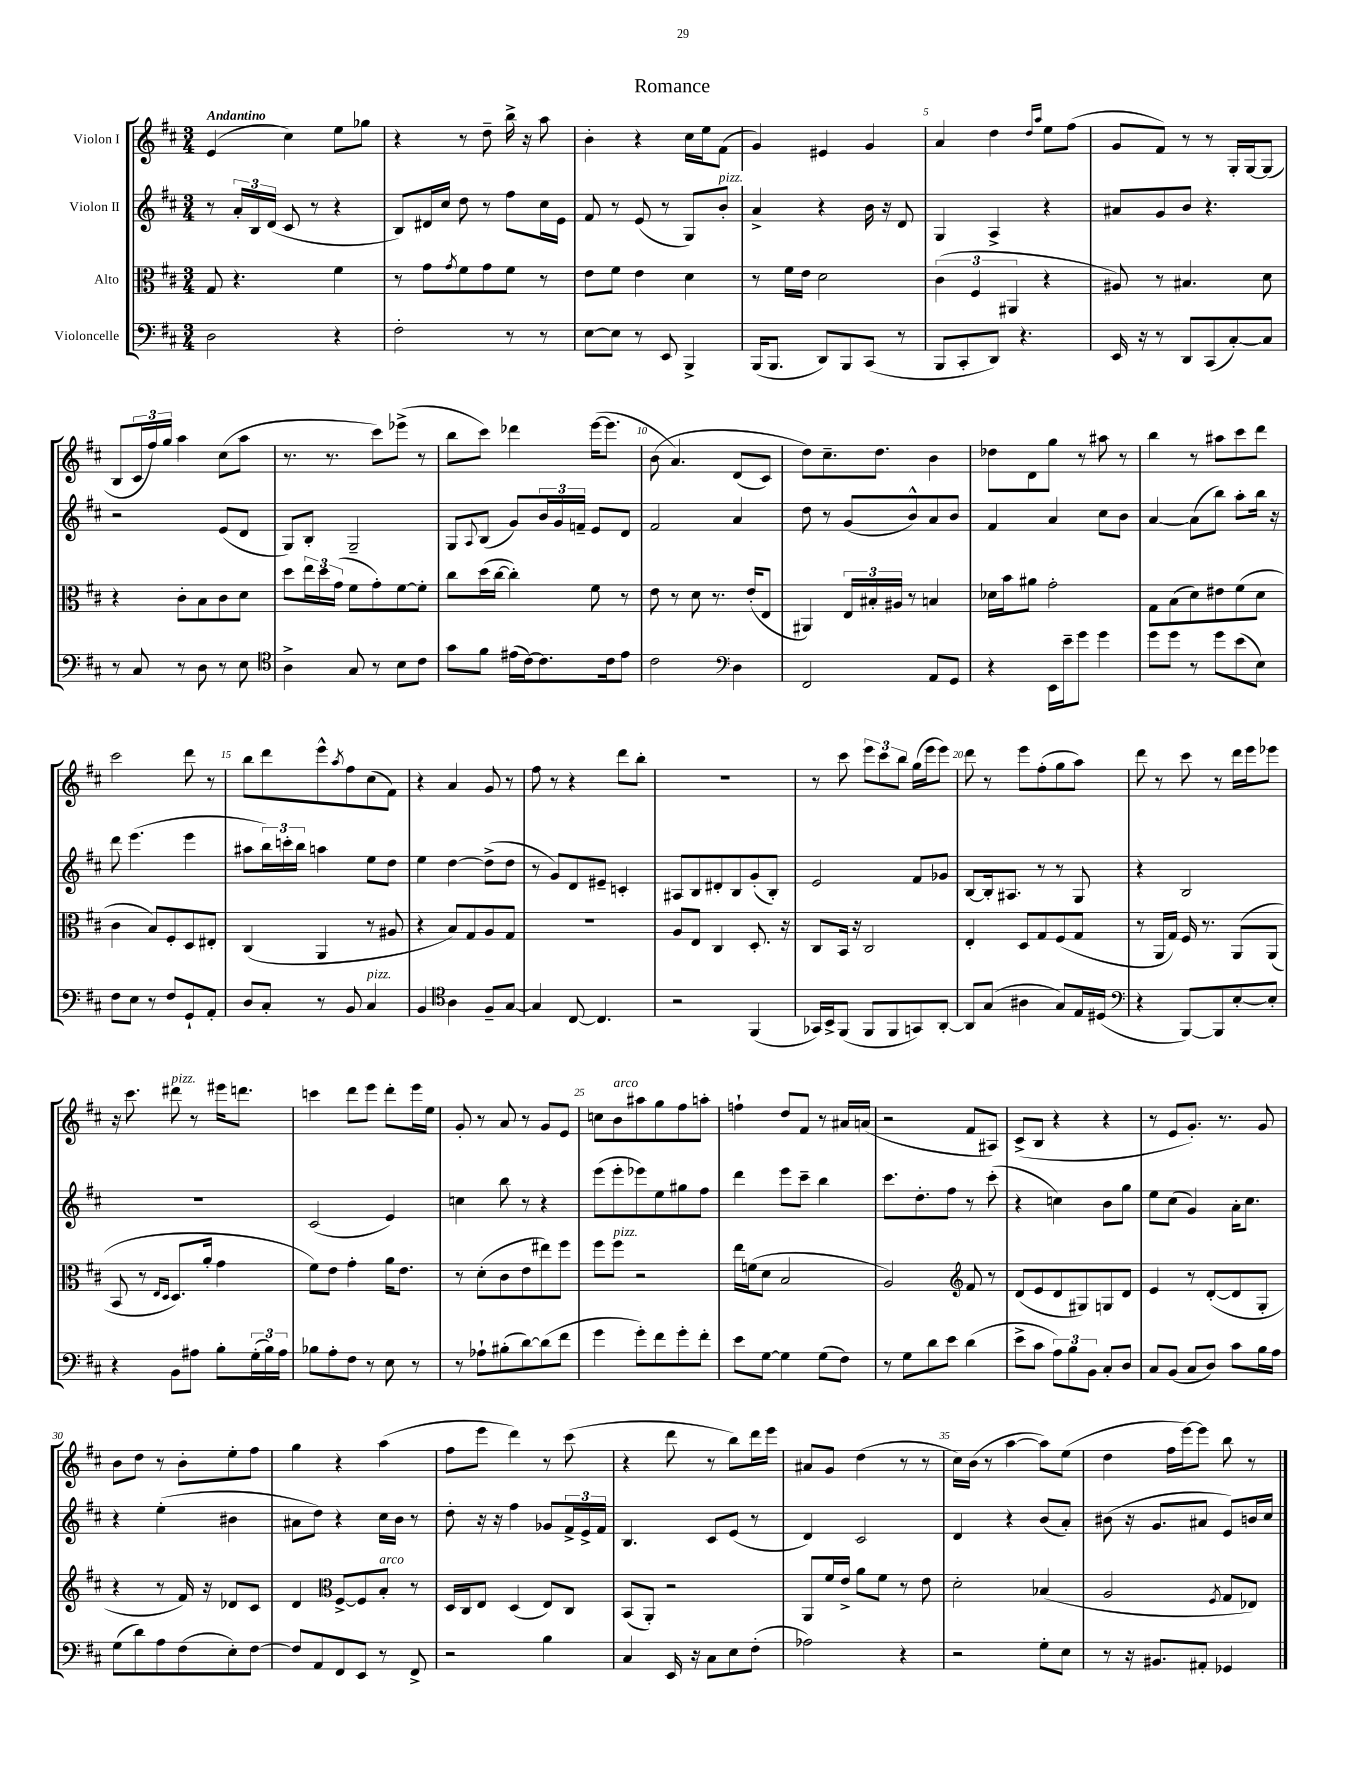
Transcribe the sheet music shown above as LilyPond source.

\header { title = "Romance" }
<<
\new StaffGroup <<
\new Staff = "s0" \with { instrumentName = "Violon I" } {
    \clef treble \key d \major \numericTimeSignature \time 3/4 \tempo "Andantino"
    e'4( cis''4) e''8 ges''8 |
    r4 r8 d''8-- b''16-> r16 a''8 |
    b'4-. r4 cis''16 e''16 fis'8( |
    g'4) eis'4 g'4 |
    a'4 d''4 \grace { d''16 a''16 } e''8 fis''8( |
    g'8 fis'8) r8 r8 g16-. g16~ g8( |
    b8 \tuplet 3/2 { cis'16 fis''16) g''16 } a''4 cis''8( a''8 |
    r8. r8. cis'''8) ees'''8->( r8 |
    b''8 cis'''8) des'''4 e'''16~( e'''8. |
    b'8\( a'4.) d'8( cis'8) |
    d''8\) cis''8.-- d''8. b'4 |
    des''8 d'8 g''8 r8 ais''8 r8 |
    b''4 r8 ais''8 cis'''8 d'''8 |
    cis'''2 d'''8 r8 |
    b''8 d'''8 e'''8-^ \acciaccatura { a''8 } fis''8 cis''8( fis'8) |
    r4 a'4 g'8 r8 |
    fis''8 r8 r4 d'''8 b''8-. |
    R2. |
    r8 cis'''8 \tuplet 3/2 { e'''8 cis'''8 b''8 } g''16( e'''16 e'''8) |
    d'''8 r8 e'''8 fis''8-.( g''8 a''8) |
    d'''8 r8 cis'''8 r8 d'''16 e'''16 ees'''8 |
    r16 cis'''8. dis'''8^\markup { \italic "pizz." } r8 eis'''16 d'''8. |
    c'''4 d'''8 e'''8 d'''8-. e'''16 e''16 |
    g'8-. r8 a'8 r8 g'8 e'8 |
    c''8 b'8^\markup { \italic "arco" } ais''8 g''8 fis''8 a''8-. |
    f''4-! d''8 fis'8 r8 ais'16 a'16( |
    r2 fis'8 ais8) |
    cis'8->( b8 r4 r4 |
    r8 e'8 g'8.-.) r8. g'8 |
    b'8 d''8 r8 b'8-. e''8-. fis''8 |
    g''4 r4 a''4( |
    fis''8 e'''8 d'''4) r8 cis'''8( |
    r4 d'''8 r8 b''8) d'''16 e'''16 |
    ais'8 g'8 d''4( r8 r8 |
    cis''16) b'16( r8 a''4~ a''8) e''8( |
    d''4 fis''16 e'''16~) e'''8 b''8 r8 \bar "|." |
}
\new Staff = "s1" \with { instrumentName = "Violon II" } {
    \clef treble \key d \major \numericTimeSignature \time 3/4
    r8 \tuplet 3/2 { a'16-. b16 d'16( } cis'8 r8 r4 |
    b8) dis'16 cis''16 d''8 r8 fis''8 cis''16 e'16 |
    fis'8 r8 e'8( r8 g8) b'8-.^\markup { \italic "pizz." } |
    a'4-> r4 b'16 r16 d'8 |
    g4 a4-> r4 |
    ais'8 g'8 b'8 r4. |
    r2 e'8( d'8 |
    g8) b8-. g2-- |
    g8 \appoggiatura { a8 } b8( g'8) \tuplet 3/2 { b'16 g'16 f'16-- } e'8 d'8 |
    fis'2 a'4 |
    d''8 r8 g'8( b'8-^) a'8 b'8 |
    fis'4 a'4 cis''8 b'8 |
    a'4~ a'8( b''8) a''8-. b''16 r16 |
    d'''8 e'''4.( e'''4 |
    ais''8 \tuplet 3/2 { b''16) c'''16-. b''16 } a''4 e''8 d''8 |
    e''4 d''4~ d''8->( d''8 |
    r8 g'8) d'8 eis'8-- c'4-. |
    ais8 b8 dis'8-. b8 g'8-.( b8-.) |
    e'2 fis'8 ges'8 |
    b8~ b16-. ais8. r8 r8 g8 |
    r4 b2 |
    R2. |
    cis'2( e'4) |
    c''4 b''8 r8 r4 |
    e'''8( e'''8-. ees'''8) e''8 gis''8 fis''8 |
    d'''4 e'''8 cis'''8-- b''4 |
    cis'''8. d''8.-. fis''8 r8 cis'''8-.( |
    r4 c''4) b'8 g''8 |
    e''8 cis''8( g'4) a'16-. cis''8. |
    r4 e''4-.( bis'4 |
    ais'8 d''8) r4 cis''16 b'16 r8 |
    d''8-. r16 r16 fis''4 ges'8 \tuplet 3/2 { fis'16-> e'16-> fis'16 } |
    b4. cis'8 e'8( r8 |
    d'4) cis'2 |
    d'4 r4 b'8( a'8-.) |
    bis'8( r16 g'8. ais'8 e'8) b'16 cis''16 \bar "|." |
}
\new Staff = "s2" \with { instrumentName = "Alto" } {
    \clef alto \key d \major \numericTimeSignature \time 3/4
    g8 r4. fis'4 |
    r8 g'8 \acciaccatura { g'8 } fis'8 g'8 fis'8 r8 |
    e'8 fis'8 e'4 d'4 |
    r8 fis'16 e'16 d'2 |
    \tuplet 3/2 { cis'4( fis4 ais,4 } r4 |
    ais8) r8 bis4. d'8 |
    r4 cis'8-. b8 cis'8 d'8 |
    d''8 \tuplet 3/2 { e''16 d''16 g'16( } fis'8 g'8-.) fis'8~ fis'8-. |
    cis''8 d''16( cis''16~ cis''4-.) fis'8 r8 |
    e'8 r8 d'8 r8. e'16-.( e8 |
    ais,4) \tuplet 3/2 { e16 bis16-. ais16 } r8 b4 |
    des'16 b'16 ais'8 g'2-. |
    g8 b8( d'8) eis'8 fis'8( d'8 |
    cis'4 b8) fis8-. d8 eis8-. |
    cis4( a,4 r8 ais8 |
    r4 b8) g8 a8 g8 |
    R2. |
    a8 e8 cis4 d8.-. r16 |
    cis8 b,16 r16 cis2 |
    e4-. d8 g8 fis8( g8 |
    r8 a,16 g16) fis16 r8. a,8\( a,8( |
    b,8 r8 \grace { e16 d16 } d8.) a'16-. g'4 |
    fis'8\) e'8 g'4-. a'16 e'8. |
    r8 d'8-.( cis'8 e'8 eis''8) fis''8 |
    fis''8 fis''8^\markup { \italic "pizz." } r2 |
    e''16 f'16( d'8 b2 |
    a2) \clef treble fis'8 r8 |
    d'8( e'8 d'8 gis8) g8 d'8 |
    e'4 r8 d'8~-.( d'8 g8-. |
    r4 r8 fis'16) r16 des'8 cis'8 |
    d'4 \clef alto fis8~-> fis8 b8-.^\markup { \italic "arco" } r8 |
    d16 cis16 e8 d4( e8) cis8 |
    b,8( a,8-.) r2 |
    a,8 fis'16 e'16-> a'8 fis'8 r8 e'8 |
    d'2-. bes4( |
    a2 \acciaccatura { fis8 } g8 ees8) \bar "|." |
}
\new Staff = "s3" \with { instrumentName = "Violoncelle" } {
    \clef bass \key d \major \numericTimeSignature \time 3/4
    d2 r4 |
    fis2-. r8 r8 |
    e8~ e8 r8 e,8 b,,4-> |
    b,,16( b,,8. d,8) b,,8 cis,8( r8 |
    b,,8 cis,8-. d,8) r4. |
    e,16 r16 r8 d,8 cis,8( cis8~-.) cis8 |
    r8 cis8 r8 d8 r8 e8 |
    \clef tenor a4-> g8 r8 b8 cis'8 |
    g'8 fis'8 eis'16( cis'16~) cis'8. cis'16 eis'8 |
    cis'2 \clef bass d4 |
    fis,2 a,8 g,8 |
    r4 e,16 e'16-- g'8 g'4 |
    g'8 g'8 r8 g'8 e'8( e8) |
    fis8 e8 r8 fis8 g,8-! a,8-. |
    d8 cis8-. r8 b,8 cis4^\markup { \italic "pizz." } |
    b,4 \clef tenor a4 fis8-- g8~ |
    g4 cis8~ cis4. |
    r2 fis,4( |
    ges,16) b,16-> fis,8( fis,8 fis,8 g,8) a,8~-. |
    a,8 g8( ais4 g8) e16 dis16( |
    \clef bass r4 b,,8~) b,,8 e8~-. e8-. |
    r4 b,8 ais8 b8-. \tuplet 3/2 { g16-.( b16) ais16 } |
    bes8 a8-. fis8 r8 e8 r8 |
    r8 aes8-! bis8-.( d'8~) d'8( fis'8 |
    g'4 g'8-.) fis'8 g'8-. fis'8-. |
    e'8 g8~ g4 g8( fis8) |
    r8 g8 d'8 e'8 d'4( |
    e'8-> cis'8 \tuplet 3/2 { a8) b8 b,8 } cis8-. d8 |
    cis8 b,8( cis8 d8) cis'8 b16 a16 |
    g8( d'8) a8 fis8( e8-.) fis8~ |
    fis8 a,8 fis,8 e,8 r8 fis,8-> |
    r2 b4 |
    cis4 e,16 r16 cis8 e8 fis8-.( |
    aes2) r4 |
    r2 g8-. e8 |
    r8 r16 bis,8. ais,8-. ges,4 \bar "|." |
}
>>
>>
\layout { \context { \Score \override BarNumber.break-visibility = ##(#f #t #t) barNumberVisibility = #(every-nth-bar-number-visible 5) } }
